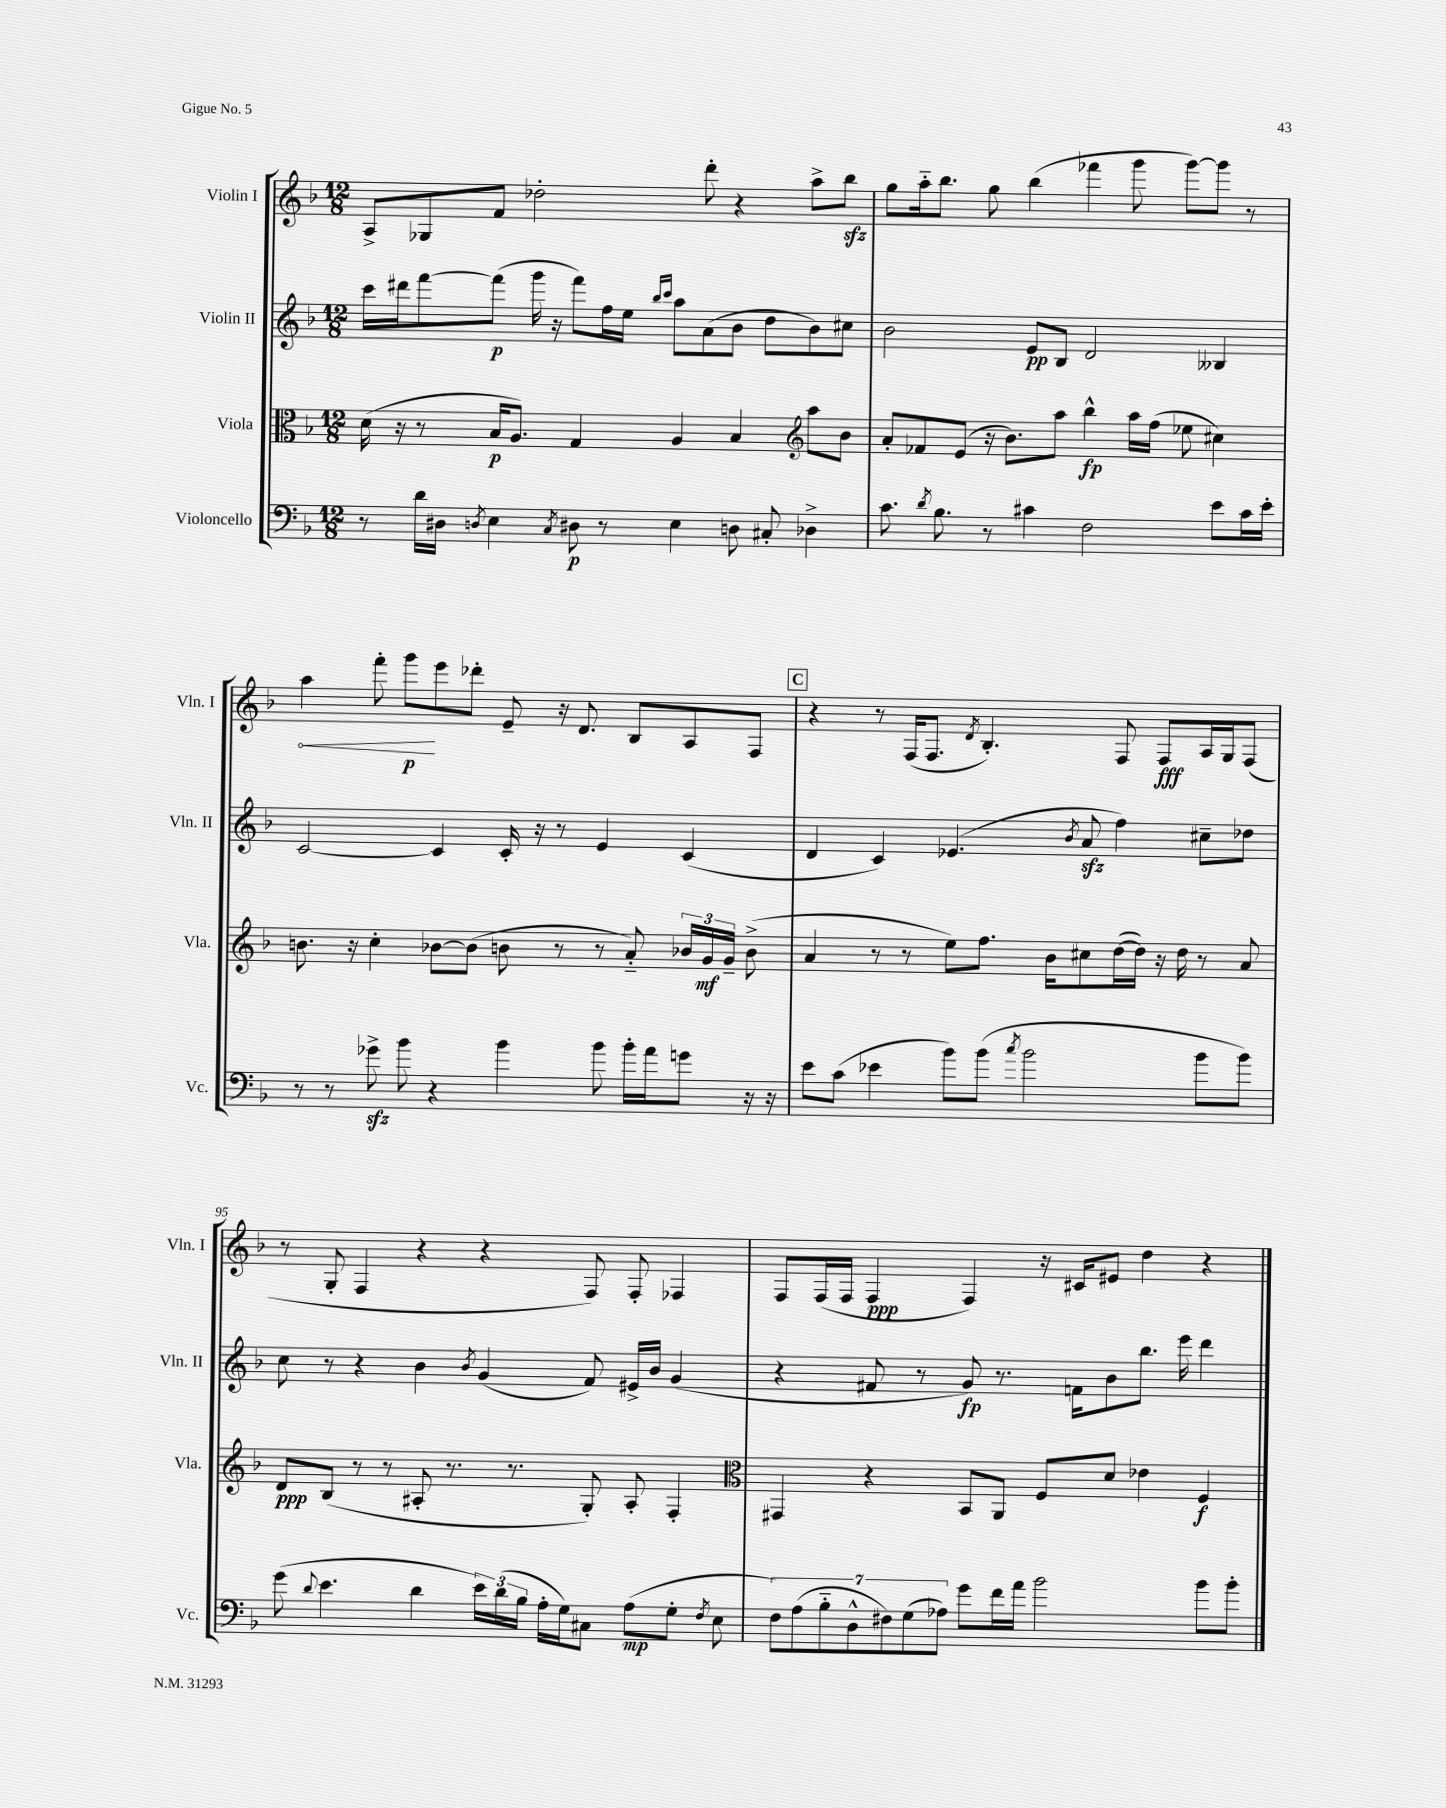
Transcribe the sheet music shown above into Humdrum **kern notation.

**kern	**kern	**kern	**kern
*staff4	*staff3	*staff2	*staff1
*clefF4	*clefC3	*clefG2	*clefG2
*k[b-]	*k[b-]	*k[b-]	*k[b-]
*M12/8	*M12/8	*M12/8	*M12/8
8r	(16d\	16ccc\LL	8A^/L
.	16r	16ddd#\J	.
16d\LL	8r	[8fff\	8G-/
16D#\JJ	.	.	.
8qD/	.	.	.
4E\	16B-/LK	(8fff\]J	8f/J
.	8.A/J)	.	.
.	.	16ggg\	2dd-'\
.	.	16r	.
8qC/	.	.	.
8D#\	4G/	8fff\L)	.
8r	.	16ff\L	.
.	.	16ee\JJ	.
.	.	16qqbb-/LL	.
.	.	16qqccc/JJ	.
4E\	4A/	8aa\L	.
.	.	(8a\	8ddd'\
8D\	4B-/	8b-\J	4r
8C#'/	.	8dd\L	.
*	*clefG2	*	*
4D-^\	8aa\L	8b-\)	8aa^\L
.	8b-\J	8cc#\J	8bb-\J
=	=	=	=
8.c\	8a'/L	2b-\	8gg\L
.	8f-/	.	16aa'~\k
8qd/	.	.	.
8.B-\	.	.	8.bb-\J
.	(8e/J	.	.
8r	16r	.	8gg\
.	8.b-\L)	.	.
4c#\	.	8e/L	(4bb-\
.	8aa\J	8B-/J	.
2F\	4bb-^^\	2d/	4fff-\
.	16aa\LL	.	8ggg\
.	(16ff\JJ	.	.
.	8ee-\	.	[8ggg\L)
8e\L	4cc#\)	4B--/	8ggg\]J
16c#\L	.	.	8r
16e'\JJ	.	.	.
=	=	=	=
8r	8.b\	[2c/	4aa\
8r	.	.	.
.	16r	.	.
8g-^\	4cc'\	.	8fff'\
8b-\	.	.	8ggg\L
4r	[8b-\L	4c/]	8eee\
.	(8b-\]J	.	8ddd-'\J
4b-\	8b\	16c'/	8e~/
.	.	16r	.
.	8r	8r	16r
.	.	.	8.d/
8b-\	8r	4e/	.
16b-'\LL	8a'~/)	.	8B-/L
16a\J	.	.	.
8g\J	24b-/LL	(4c/	8A/
.	24g/	.	.
.	24g~/JJ	.	.
16r	(8b-^\	.	8F/J
16r	.	.	.
=	=	=	=
8e\L	4a/	4d/	4r
(8c\J	.	.	.
4e-\	8r	4c/)	8r
.	8r	.	(16F/LK
.	.	.	8.F/J
8b-\L)	8ee\L)	(4.e-/	.
.	.	.	8qd/
(8b-\J	8.ff\J	.	4.B-'/)
8qcc/	.	.	.
2b-\	.	.	.
.	16b-\LK	.	.
.	.	8qb-/	.
.	8cc#\	8a/	.
.	([16dd\L	4ff\)	8F/
.	16dd\]JJ)	.	.
.	16r	.	8F/L
.	16dd\	.	.
8b-\L	8r	8cc#~\L	16A/L
.	.	.	16G/J
8b-\J)	8a/	8dd-\J	(8F/J
=	=	=	=
(8g\	8d/L	8cc\	8r
8qqd/	.	.	.
4.e\	(8B-/J	8r	8G'/
.	8r	4r	4F/
.	8r	.	.
4d\	8A#'/	4b-\	4r
.	8.r	.	.
.	.	8qb-/	.
24e\LL)	.	(4g/	4r
(24d\	.	.	.
.	8.r	.	.
24B-\JJ	.	.	.
16A'\LL	.	.	.
16G\J)	.	.	.
8C#\J	8G'/)	8f/)	8F/)
(8A\L	8A#'/	16e#^/LL	8F'/
.	.	16b-/JJ	.
8G'\J	4F'/	(4g/	4F-/
8qF/	.	.	.
8E\	.	.	.
=	=	=	=
*	*clefC3	*	*
14F\L)	4GG#/	4r	8F/L
(14A\	.	.	.
.	.	.	(16F/L
14B-'~\	.	.	.
.	.	.	16F/JJ
14D^^\	.	.	.
.	4r	8f#/	4F/
14F#\)	.	.	.
(14G\	.	.	.
.	.	8r	.
14A-\J)	.	.	.
8g\L	8BB-/L	8g/)	4F/)
16f\L	8AA/J	8.r	.
16a\JJ	.	.	.
2b-\	8F/L	.	16r
.	.	16f\LK	16c#/LK
.	8d/J	8b-\	8e#/J
.	4e-\	8.bb-\J	4dd\
.	.	16eee\	.
8b-\L	4F/	4ddd\	4r
8b-'\J	.	.	.
==	==	==	==
*-	*-	*-	*-
